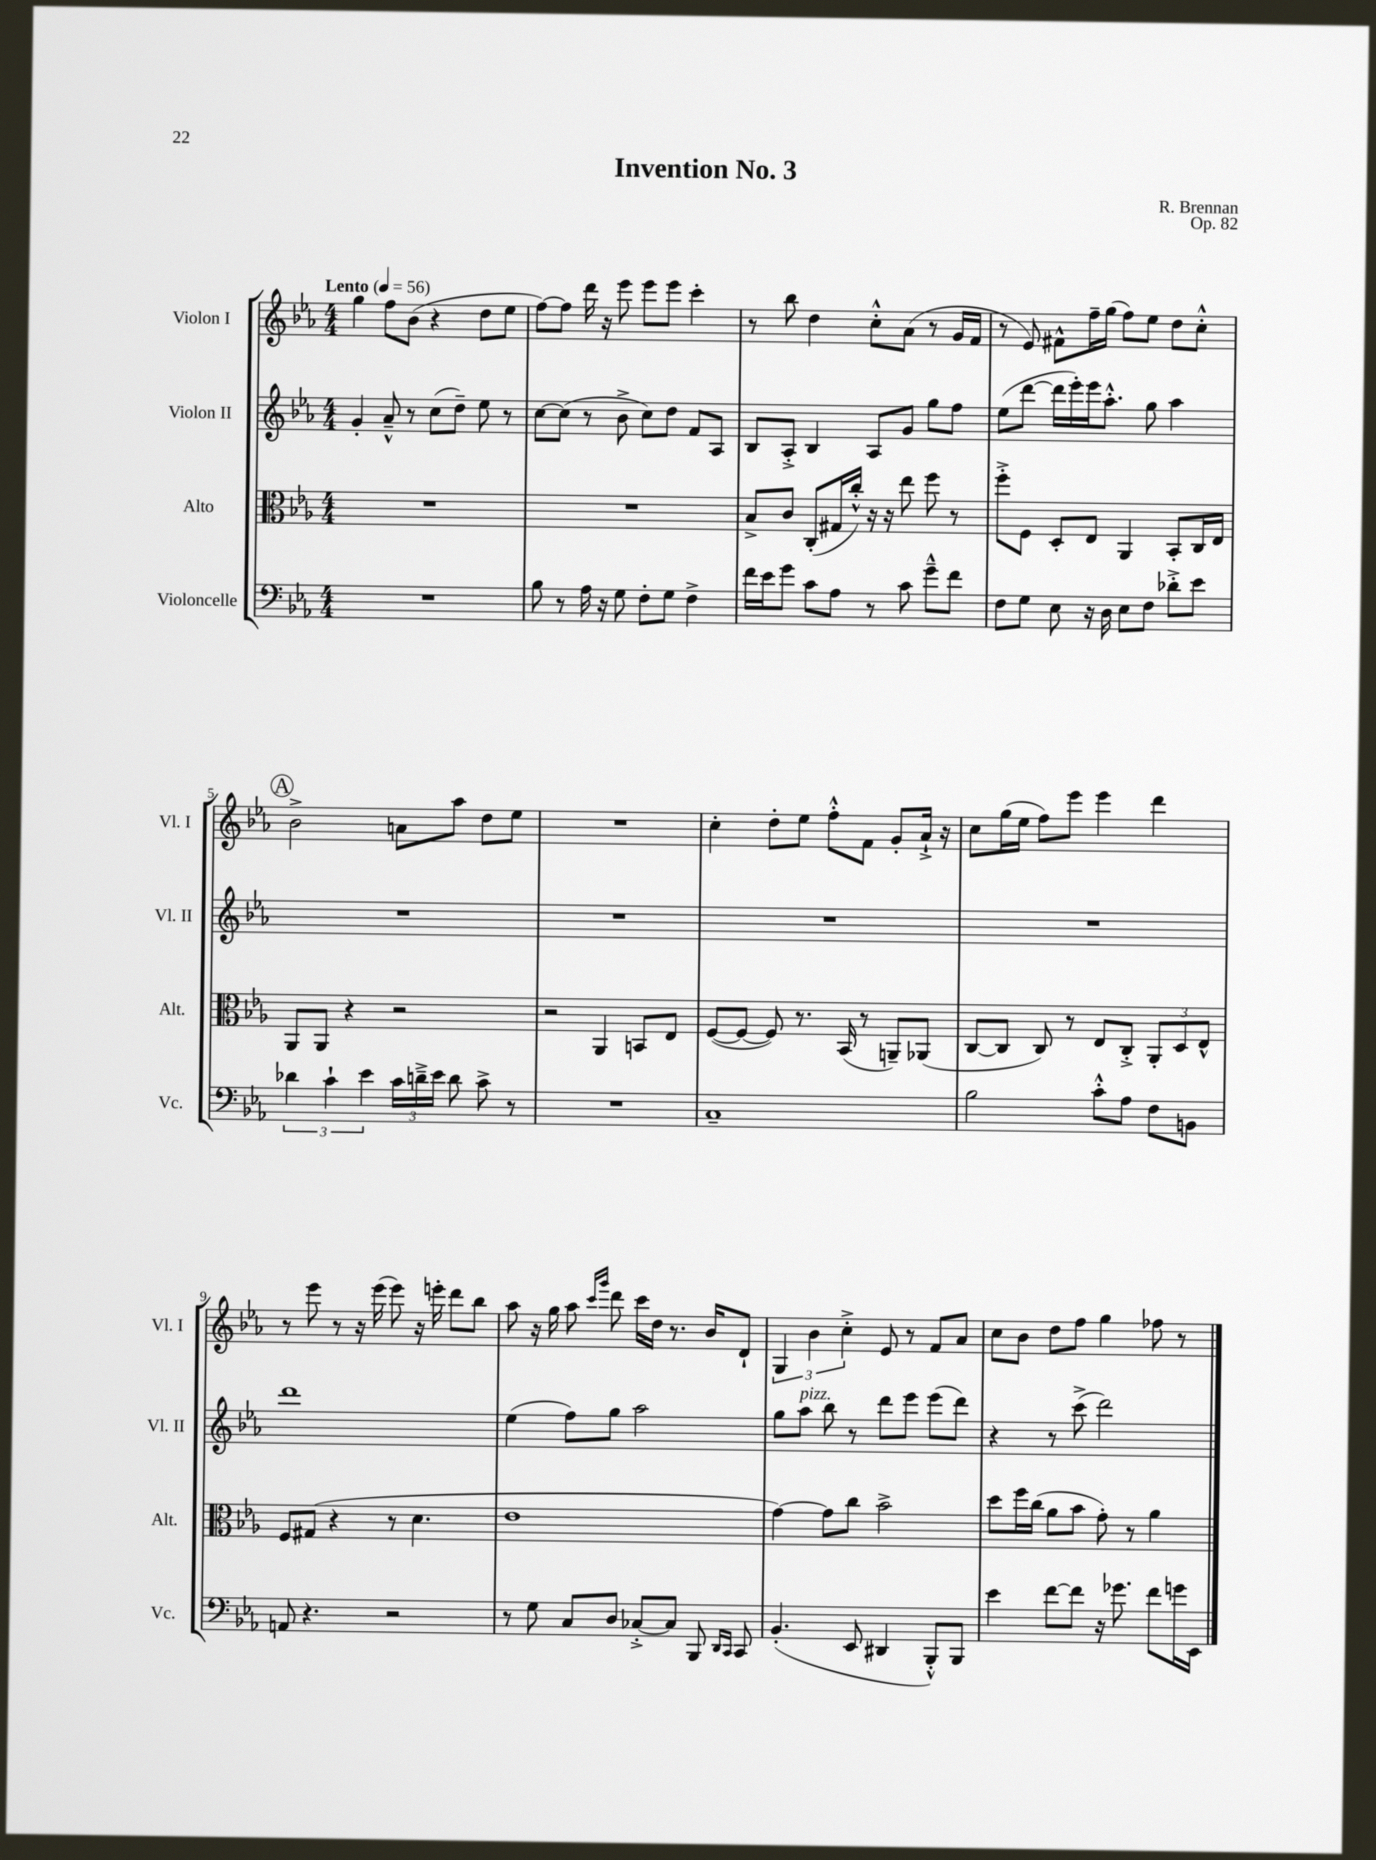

**kern	**kern	**kern	**kern
*staff4	*staff3	*staff2	*staff1
*clefF4	*clefC3	*clefG2	*clefG2
*k[b-e-a-]	*k[b-e-a-]	*k[b-e-a-]	*k[b-e-a-]
*M4/4	*M4/4	*M4/4	*M4/4
*MM56	*MM56	*MM56	*MM56
1r	1r	4g'/	4gg\
.	.	8a-~^^/	8ff\L
.	.	8r	(8b-\J
.	.	(8cc\L	4r
.	.	8dd~\J)	.
.	.	8ee-\	8dd\L
.	.	8r	8ee-\J
=	=	=	=
8B-\	1r	[8cc\L	[8ff\L)
8r	.	(8cc\]J	8ff\]J
16A-\	.	8r	16ddd\
16r	.	.	16r
8G\	.	8b-^\	8eee-\
8F'\L	.	8cc\L)	8eee-\L
8G\J	.	8dd\J	8eee-\J
4F^\	.	8f/L	4ccc'\
.	.	8A-/J	.
=	=	=	=
16f\LL	8B-^/L	8B-/L	8r
16e-\J	.	.	.
8g\J	8c/J	8A-'^/J	8bb-\
8c\L	(8C'/L	4B-/	4dd\
8A-\J	16G#/L	.	.
.	16cc'^^/JJ)	.	.
8r	16r	8A-/L	8cc'^^\L
.	16r	.	.
8c\	8ee-\	8g/J	(8a-\J
8g~^^\L	8ff\	8gg\L	8r
8f\J	8r	8ff\J	16g/LL
.	.	.	16f/JJ
=	=	=	=
8F\L	8ff'^\L	(8ee-\L	8r
8G\J	8F\J	[8ddd\J	8e-/)
8E-\	8D'/L	16ddd\]LL	8f#^^\L
.	.	16eee-'\)	.
16r	8E-/J	16eee-\J	16ff~\L
16D\	.	8.aa-'^^\J	(16gg\JJ
8E-\L	4AA-/	.	8ff\L)
8F\J	.	8gg\	8ee-\J
8d-'^\L	8BB-'/L	4aa-\	8dd\L
8e-\J	16C/L	.	8cc'^^\J
.	16E-/JJ	.	.
=	=	=	=
6d-\	8AA-/L	1r	2b-^\
.	8AA-/J	.	.
6c`\	.	.	.
.	4r	.	.
6e-\	.	.	.
24c\LL	2r	.	8a\L
24d~^\	.	.	.
24e-\JJ	.	.	.
8d\	.	.	8aa-\J
8c^\	.	.	8dd\L
8r	.	.	8ee-\J
=	=	=	=
1r	2r	1r	1r
.	4AA-/	.	.
.	8BB/L	.	.
.	8E-/J	.	.
=	=	=	=
1C~	([8F/L	1r	4cc'\
.	8F/_J	.	.
.	8F/])	.	8dd'\L
.	8.r	.	8ee-\J
.	.	.	8ff'^^\L
.	(16BB-/	.	.
.	8r	.	8f\J
.	8AA~/L)	.	8g'/L
.	(8AA-/J	.	16a-`^/Jk
.	.	.	16r
=	=	=	=
2B-\	[8C/L	1r	8cc\L
.	8C/]J	.	(16gg\L
.	.	.	16ee-\JJ
.	8C/)	.	8ff\L)
.	8r	.	8eee-\J
8c'^^\L	8E-/L	.	4eee-\
8A-\J	8C'^/J	.	.
8F\L	12AA-'/L	.	4ddd\
.	12D/	.	.
8BB\J	.	.	.
.	12E-^^/J	.	.
=	=	=	=
8AA/	8F/L	1ddd	8r
4.r	(8G#/J	.	8eee-\
.	4r	.	8r
.	.	.	16r
.	.	.	(16eee-\
2r	8r	.	8eee-\)
.	4.d\	.	16r
.	.	.	16eee'\
.	.	.	8ddd\L
.	.	.	8bb-\J
=	=	=	=
8r	1e-	(4ee-\	8aa-\
8G\	.	.	16r
.	.	.	16gg\
8C/L	.	8ff\L)	8aa-\
.	.	.	16qqccc/LL
.	.	.	16qqggg/JJ
8D/J	.	8gg\J	8ddd\
[8C-'^/L	.	2aa-\	16ccc\LL
.	.	.	16dd\JJ
8C-/]J	.	.	8.r
8BBB-/	.	.	.
.	.	.	16b-/LK
16qqDD/LL	.	.	.
16qqCC/JJ	.	.	.
8CC/	.	.	8d`/J
=	=	=	=
(4.BB-'/	[4g\)	8gg\L	6G/
.	.	8aa-\J	.
.	.	.	6b-\
.	8g\]L	8bb-\	.
.	.	.	6cc'^\
8EE-/	8cc\J	8r	.
4DD#/	2b-^\	8ddd\L	8e-/
.	.	8eee-\J	8r
8BBB-'^^/L)	.	(8eee-\L	8f/L
8BBB-/J	.	8ddd\J)	8a-/J
=	=	=	=
4e-\	8dd\L	4r	8cc\L
.	16ff\L	.	8b-\J
.	(16cc\JJ	.	.
[8f\L	8a-\L	8r	8dd\L
8f\]J	8b-\J	(8ccc^\	8ff\J
16r	8g'\)	2ddd\)	4gg\
8.g-\	.	.	.
.	8r	.	.
8f\L	4a-\	.	8ff-\
16g\L	.	.	8r
16EE-\JJ	.	.	.
==	==	==	==
*-	*-	*-	*-
